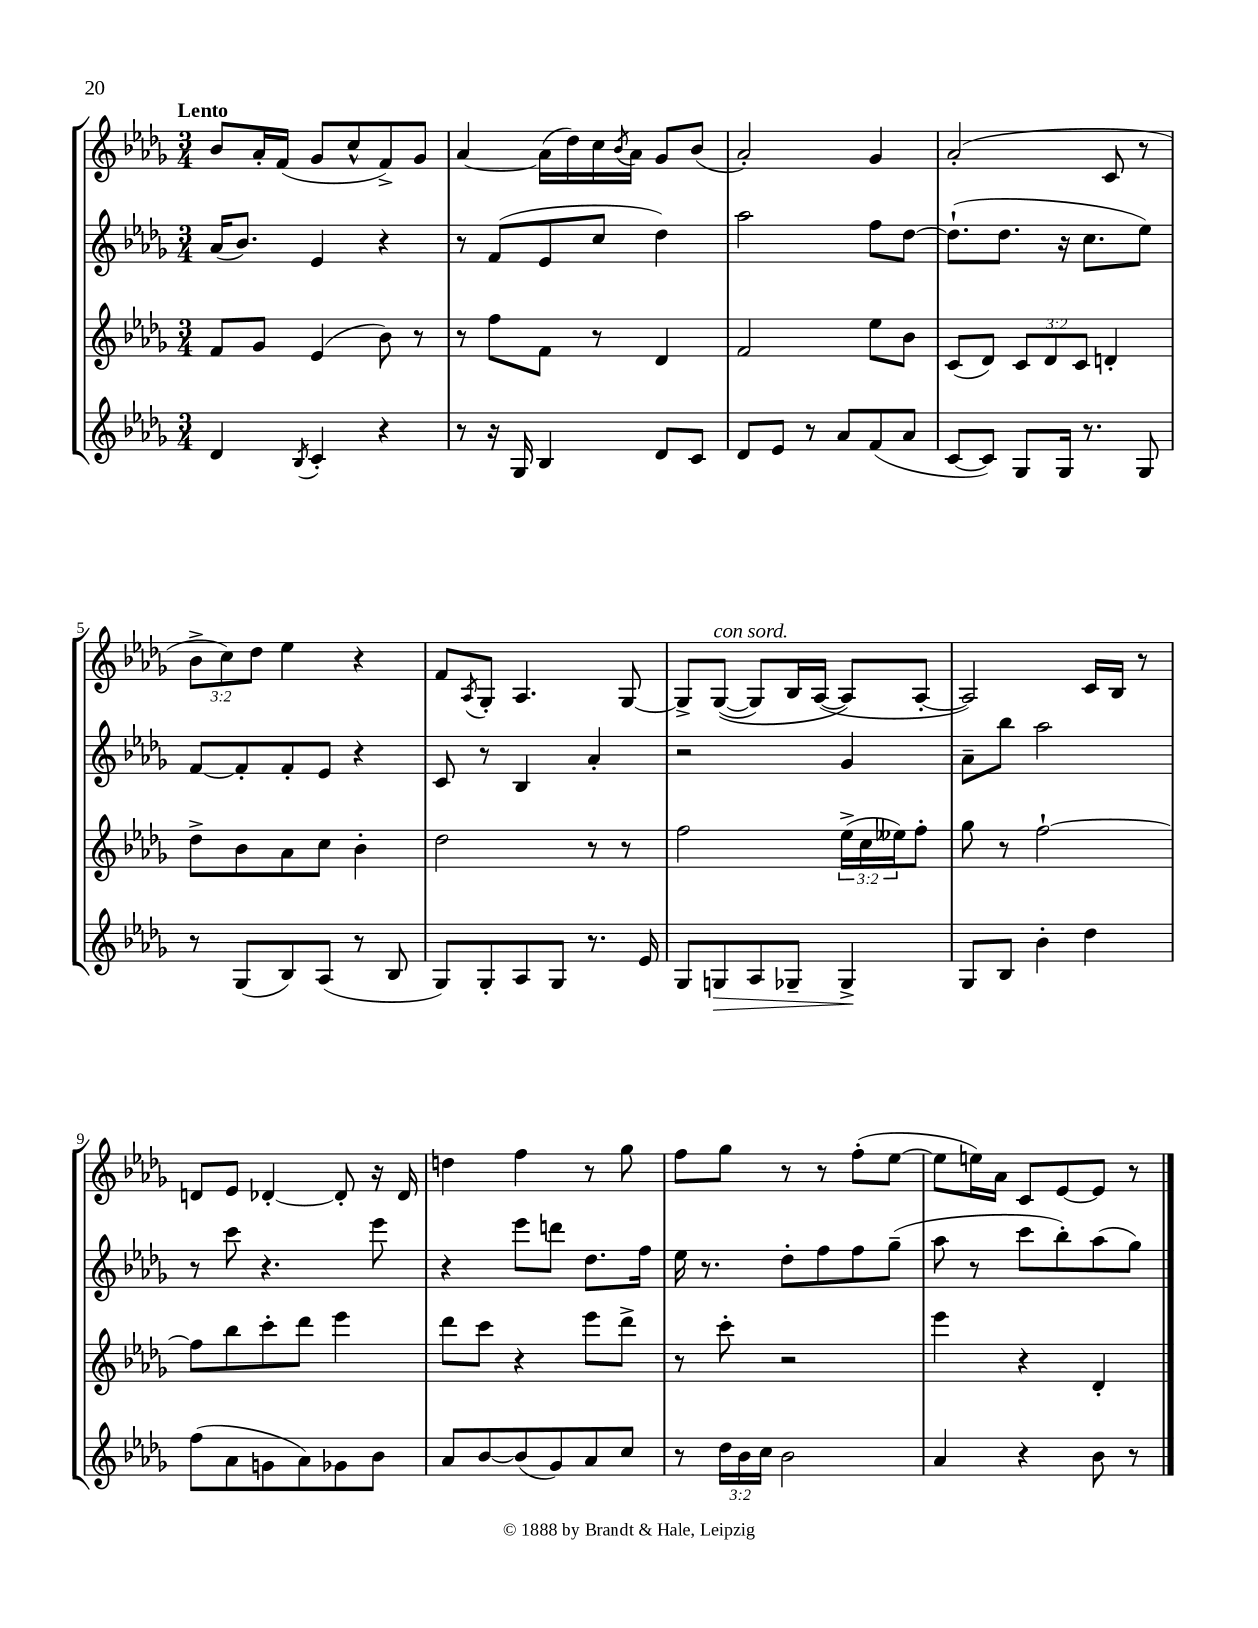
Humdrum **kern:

**kern	**kern	**kern	**kern
*staff4	*staff3	*staff2	*staff1
*clefG2	*clefG2	*clefG2	*clefG2
*k[b-e-a-d-g-]	*k[b-e-a-d-g-]	*k[b-e-a-d-g-]	*k[b-e-a-d-g-]
*M3/4	*M3/4	*M3/4	*M3/4
4d-	8f	(16a-	8b-
.	.	8.b-)	.
.	8g-	.	16a-'
.	.	.	(16f
8qB-	.	.	.
4c'	(4e-	4e-	8g-
.	.	.	8cc^^
4r	8b-)	4r	8f^)
.	8r	.	8g-
=	=	=	=
8r	8r	8r	[4a-
16r	8ff	(8f	.
16G-	.	.	.
4B-	8f	8e-	(16a-]
.	.	.	16dd-)
.	8r	8cc	16cc
.	.	.	8qb-
.	.	.	16a-
8d-	4d-	4dd-)	8g-
8c	.	.	(8b-
=	=	=	=
8d-	2f	2aa-	2a-')
8e-	.	.	.
8r	.	.	.
8a-	.	.	.
(8f	8ee-	8ff	4g-
8a-	8b-	[8dd-	.
=	=	=	=
[8c	(8c	(8.dd-`]	(2a-'
8c])	8d-)	.	.
.	.	8.dd-	.
8G-	12c	.	.
.	12d-	.	.
16G-	.	16r	.
.	12c	.	.
8.r	.	8.cc	.
.	4d'	.	8c
8G-	.	8ee-)	8r
=	=	=	=
8r	8dd-^	[8f	12b-^
.	.	.	12cc)
(8G-	8b-	8f']	.
.	.	.	12dd-
8B-)	8a-	8f'	4ee-
(8A-	8cc	8e-	.
8r	4b-'	4r	4r
8B-	.	.	.
=	=	=	=
8G-)	2dd-	8c	8f
.	.	.	8qA-
8G-'	.	8r	8G-'
8A-	.	4B-	4.A-
8G-	.	.	.
8.r	8r	4a-'	.
.	8r	.	[8G-
16e-	.	.	.
=	=	=	=
8G-	2ff	2r	8G-^]
8G	.	.	&(([8G-
8A-	.	.	8G-])
8G-~	.	.	16B-
.	.	.	([16A-
4G-^	(24ee-^	4g-	8A-]&)
.	24cc	.	.
.	24ee--)	.	.
.	8ff'	.	[8A-'
=	=	=	=
8G-	8gg-	8a-~	2A-])
8B-	8r	8bb-	.
4b-'	[2ff`	2aa-	.
4dd-	.	.	16c
.	.	.	16B-
.	.	.	8r
=	=	=	=
(8ff	8ff]	8r	8d
8a-	8bb-	8ccc	8e-
8g	8ccc'	4.r	[4d-'
8a-)	8ddd-	.	.
8g-	4eee-	.	8d-']
8b-	.	8eee-	16r
.	.	.	16d-
=	=	=	=
8a-	8ddd-	4r	4dd
[8b-	8ccc	.	.
(8b-]	4r	8eee-	4ff
8g-)	.	8ddd	.
8a-	8eee-	8.dd-	8r
8cc	8ddd-^	.	8gg-
.	.	16ff	.
=	=	=	=
8r	8r	16ee-	8ff
.	.	8.r	.
24dd-	8ccc'	.	8gg-
24b-	.	.	.
24cc	.	.	.
2b-	2r	8dd-'	8r
.	.	8ff	8r
.	.	8ff	(8ff'
.	.	(8gg-~	[8ee-
=	=	=	=
4a-	4eee-	8aa-	8ee-]
.	.	8r	16ee)
.	.	.	16a-
4r	4r	8ccc	8c
.	.	8bb-')	[8e-
8b-	4d-'	(8aa-	8e-]
8r	.	8gg-)	8r
==	==	==	==
*-	*-	*-	*-
